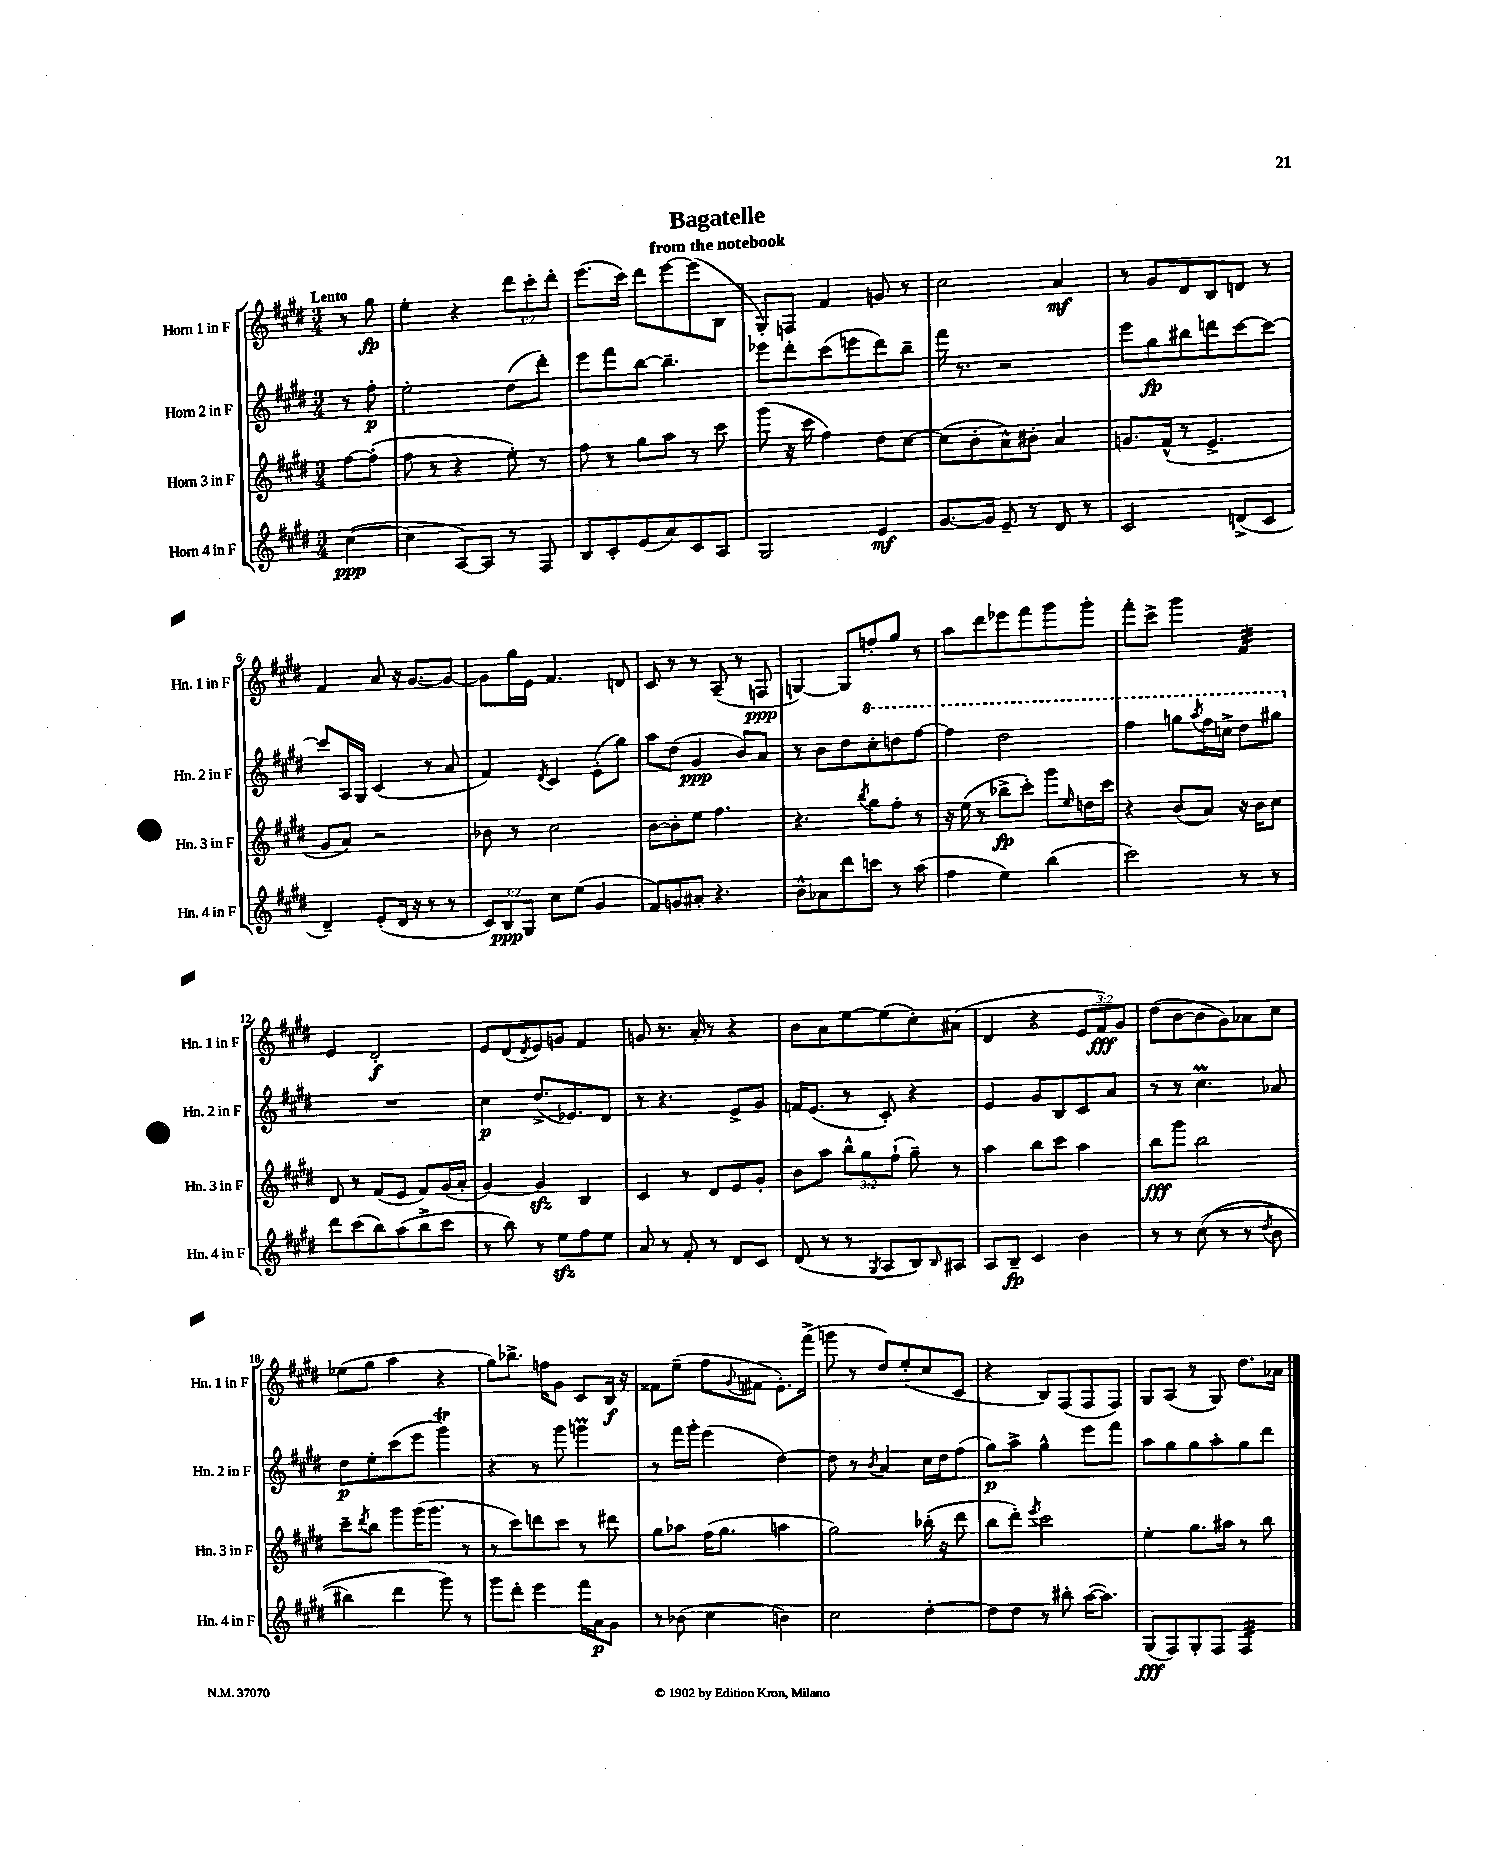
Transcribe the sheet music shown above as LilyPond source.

\header { title = "Bagatelle" subtitle = "from the notebook" }
<<
\new StaffGroup <<
\new Staff = "s0" \with { instrumentName = "Horn 1 in F" shortInstrumentName = "Hn. 1 in F" } {
    \clef treble \key e \major \numericTimeSignature \time 3/4 \override Staff.TupletNumber.text = #tuplet-number::calc-fraction-text \partial 4 \tempo "Lento"
    r8 gis''8\fp |
    e''4-. r4 \tuplet 3/2 { dis'''8 cis'''8-. dis'''8-. } |
    e'''8.( cis'''16) dis'''8 e'''8~ e'''8( b8 |
    gis8-.) f8 fis'4 g'8 r8 |
    cis''2 a'4\mf |
    r8 gis'8 dis'8 b8 d'8 r8 |
    fis'4 a'8 r16 gis'8.~ gis'8~ |
    gis'8 gis''16 e'16 fis'4. d'8 |
    cis'8 r8 r8 a8--( r8 f8\ppp |
    g4~) g8 f''8-. gis''8 r8 |
    a''8 dis'''8 ees'''8 fis'''8 gis'''8 gis'''8-. |
    fis'''8-. cis'''8-> gis'''4 fis'4:32 |
    e'4 dis'2-.\f |
    e'8 dis'8( \acciaccatura { dis'8 } e'8) g'8 fis'4 |
    g'8 r8. a'16-. r8 r4 |
    b'8 a'8 e''8~ e''8( cis''8-.) ais'8( |
    dis'4 r4 \tuplet 3/2 { e'8 fis'8\fff) gis'8 } |
    dis''8( b'8~ b'8 gis'8) aes'8 cis''8 |
    ees''8( gis''8 a''4 r4 |
    gis''8) bes''8.-> f''16 gis'8 cis'8 b16\f r16 |
    fisis'8 e''8--( fis''8 \appoggiatura { gis'8 } fis'8 e'8.-.) fis'''16->( |
    g'''8 r8 dis''8) e''8-.( cis''8 cis'8 |
    r4 b8) fis8( fis8 fis8) |
    gis8 a8( r8 gis8) dis''8. aes'16 \bar "|." |
}
\new Staff = "s1" \with { instrumentName = "Horn 2 in F" shortInstrumentName = "Hn. 2 in F" } {
    \clef treble \key e \major \numericTimeSignature \time 3/4 \partial 4
    r8 fis''8-.\p |
    e''2-. dis''8( dis'''8-.) |
    e'''8 fis'''8 b''8~ b''4.-- |
    ees'''8 dis'''8-. cis'''8( e'''8 dis'''8) b''8-- |
    fis'''16 r8. r2 |
    e'''8 gis''8\fp bis''8 d'''8 cis'''8~ cis'''8~ |
    cis'''8 a16 gis16 cis'4( r8 a'8 |
    fis'4) \acciaccatura { dis'8 } cis'4 e'8-.( gis''8) |
    a''8 dis''8( gis'4\ppp b'8) a'8 |
    r8 b'8 dis''8 \ottava #1 cis'''8-. d'''8 fis'''8~ |
    fis'''4 dis'''2 |
    fis'''4 g'''8 \acciaccatura { a'''8 } fis'''16 c'''16-> dis'''8 gis'''8 \ottava #0 |
    R2. |
    cis''4\p dis''8.->( ees'8.) dis'8 |
    r8 r4. e'8-> gis'8 |
    f'16 e'8.( r8 cis'8-.) r4 |
    e'4 gis'8 b8 cis'8 a'8 |
    r8 r8 cis''4.\prall aes'8 |
    dis''8\p e''8-. cis'''8( e'''8 gis'''4\trill) |
    r4 r8 gis'''8 g'''4\prall |
    r8 fis'''16 gis'''16-. e'''4( dis''4~) |
    dis''8 r8 \acciaccatura { b'8 } a'4 cis''16 dis''16 fis''8( |
    gis''8\p) a''8-> gis''4-^ e'''8 fis'''8 |
    a''8 gis''8 gis''8 a''8-. gis''8 dis'''8 \bar "|." |
}
\new Staff = "s2" \with { instrumentName = "Horn 3 in F" shortInstrumentName = "Hn. 3 in F" } {
    \clef treble \key e \major \numericTimeSignature \time 3/4 \override Staff.TupletNumber.text = #tuplet-number::calc-fraction-text \partial 4
    fis''8~ fis''8-.( |
    fis''8 r8 r4 e''8-.) r8 |
    fis''8 r8 gis''8 a''8 r8 cis'''8 |
    gis'''8( r16 cis'''16 fis''4) dis''8 cis''8~ |
    cis''8( b'8-. a'8-^) bis'8-. a'4 |
    g'8. fis'16-^( r8 e'4.-> |
    gis'8 a'8) r2 |
    bes'8 r8 cis''2 |
    b'8~ b'8-. e''8 fis''4. |
    r4. \acciaccatura { b''8 } gis''8 fis''8-. r8 |
    r16 e''16( r8 bes''8->\fp cis'''8-.) gis'''8 \grace { e''16 } d''16 cis'''16 |
    r4 b'8( a'8) r16 b'16 cis''8 |
    dis'8 r8 fis'8( e'8 fis'8) gis'16( a'16-. |
    gis'4~) gis'4\sfz b4 |
    cis'4 r8 dis'8 e'8 gis'8-. |
    b'8 a''8 \tuplet 3/2 { b''8-^ gis''8 fis''8-!( } gis''8--) r8 |
    a''4 b''8 cis'''8 a''4 |
    b''8\fff gis'''8 b''2 |
    cis'''8-- \acciaccatura { dis'''8 } b''8 gis'''8 gis'''16( gis'''8. r8 |
    r8 cis'''8) d'''8 cis'''8 r8 dis'''8 |
    gis''8 aes''8 fis''16( gis''8. a''4 |
    gis''2) bes''16-.( r16 dis'''8 |
    b''8 dis'''8-.) \acciaccatura { e'''8 } cis'''2 |
    e''4-. gis''8. ais''16 r8 b''8 \bar "|." |
}
\new Staff = "s3" \with { instrumentName = "Horn 4 in F" shortInstrumentName = "Hn. 4 in F" } {
    \clef treble \key e \major \numericTimeSignature \time 3/4 \override Staff.TupletNumber.text = #tuplet-number::calc-fraction-text \partial 4
    cis''4~\ppp( |
    cis''4 a8~) a8 r8 fis8 |
    b8 cis'8-. e'8( a'8) cis'8 a8 |
    gis2 e'4\mf |
    gis'8.~ gis'16 e'8-- r8 dis'8 r8 |
    cis'2 d'8->( cis'8 |
    dis'4--) e'8-.( dis'16 r16 r8 r8 |
    \tuplet 3/2 { cis'8) b8\ppp gis8 } cis''8 e''8( gis'4 |
    fis'8) g'8 ais'8-. r4. |
    b'8-^ aes'8 dis'''8 c'''8 r8 a''8( |
    fis''4 e''4) b''4( |
    cis'''2) r8 r8 |
    dis'''8 cis'''8( b''8) a''8( b''8-> cis'''8 |
    r8 b''8) r8 e''8\sfz fis''8 e''8 |
    a'8 r8 fis'8-. r8 dis'8 cis'8 |
    dis'8( r8 r8 \acciaccatura { gis8 } a8 b8) \grace { b16 } ais8 |
    a8 b8--\fp cis'4 b'4 |
    r8 r8 cis''8(\( r8 r8 \acciaccatura { dis''8 } b'8 |
    bis''4) dis'''4 gis'''8\) r8 |
    gis'''8 dis'''8-. e'''4 fis'''16 a'16\p gis'8 |
    r8 bes'8( cis''4 b'4) |
    cis''2 dis''4~-. |
    dis''8 dis''8 r8 bis''8-. a''16~( a''8.) |
    gis8\fff( fis8) gis8-. fis8 fis4:32 \bar "|." |
}
>>
>>
